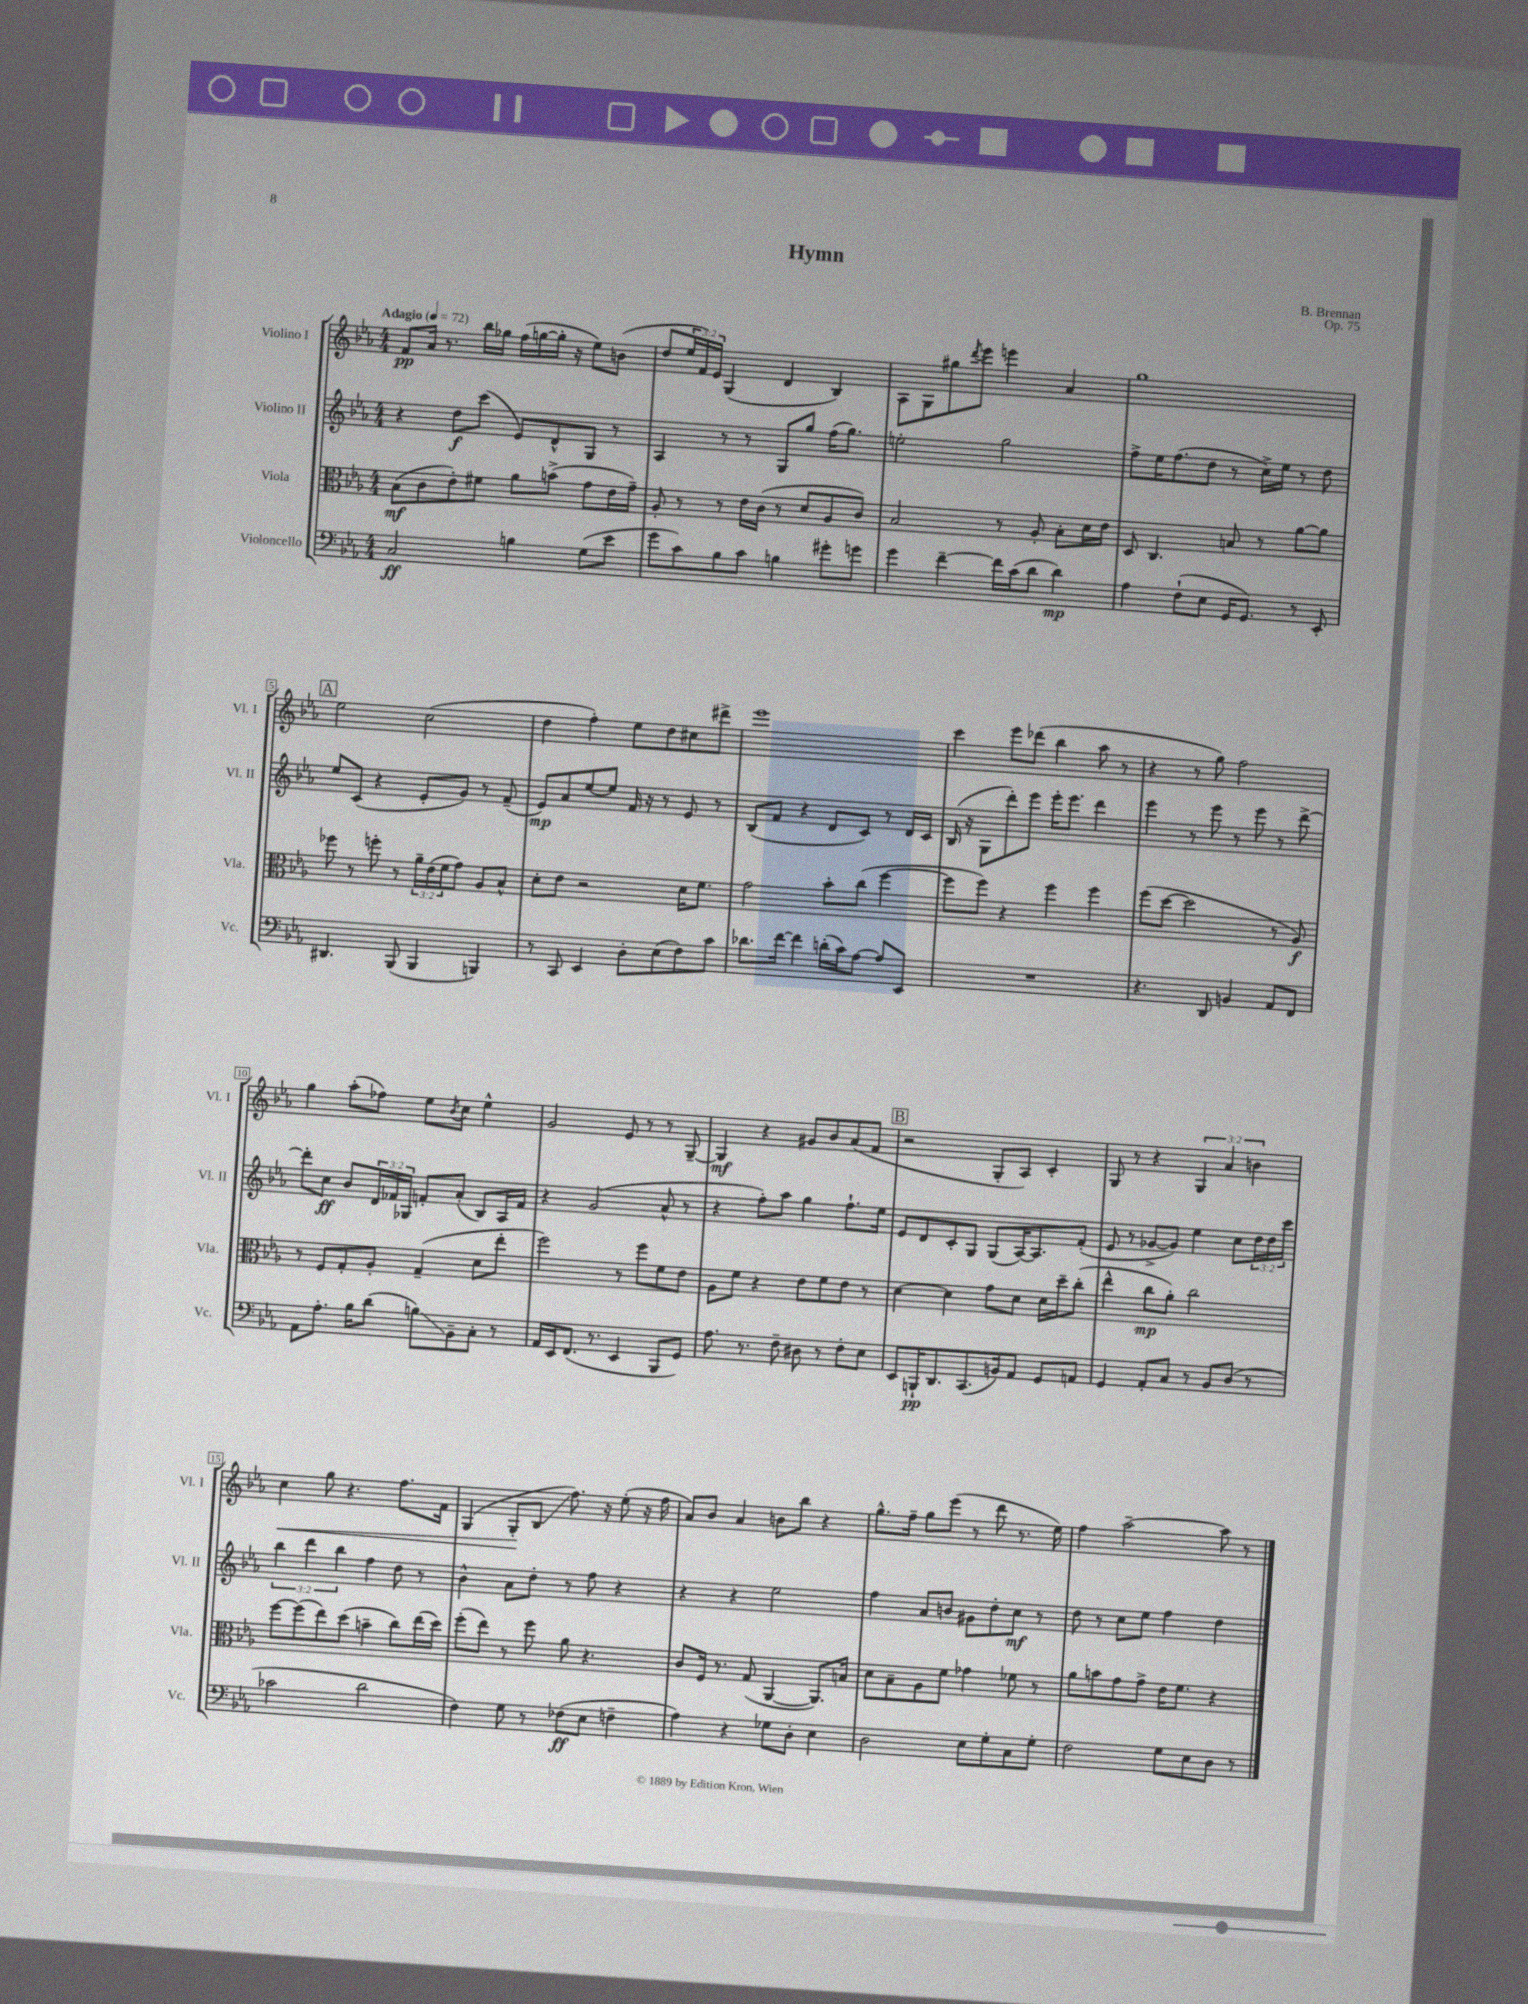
\header { title = "Hymn" composer = "B. Brennan" opus = "Op. 75" }
<<
\new StaffGroup <<
\new Staff = "s0" \with { instrumentName = "Violino I" shortInstrumentName = "Vl. I" } {
    \clef treble \key ees \major \numericTimeSignature \time 4/4 \override Staff.TupletNumber.text = #tuplet-number::calc-fraction-text \tempo "Adagio" 4 = 72
    f'8\pp aes'16 r8. bes''16 ges''16 f''16( g''16~ g''16-. r16 ees''8) b'8( |
    d''8 \tuplet 3/2 { ees''16 f'16) ees'16 } g4( d'4 bes4) |
    aes8 g8 gis''8 \acciaccatura { d'''8 } ees'''8 e'''4 aes'4 |
    g''1 |
    \mark \markup { \box "A" } ees''2 c''2( |
    d''4 f''4-.) ees''8 d''8 cis''8 dis'''8-> |
    ees'''1 |
    c'''4 ees'''8 des'''8( bes''4 aes''8 r8 |
    r4 r8 g''8) f''2 |
    g''4 aes''8-.( fes''8) ees''8 \acciaccatura { bes'8 } c''8 ees''4-^ |
    g'2 ees'8 r8 r8 g8~-- |
    g4\mf r4 gis'8 bes'8 aes'8( f'8 |
    \mark \markup { \box "B" } r2 g8-. aes8) c'4-. |
    g8 r8 r4 \tuplet 3/2 { g4 aes'4 b'4 } |
    c''4\< g''8 r4. f''8. f'16 |
    g4( g8-.\! bes8\glissando f''8.) r16 ees''8-.( r16 f''16 |
    aes'8) bes'8 aes'4 b'8 bes''8 r4 |
    g''8.-^ f''16-- g''8 ees'''8( r8 d'''8 r8. ees''16) |
    f''4 aes''2~-- aes''8 r8 \bar "|." |
}
\new Staff = "s1" \with { instrumentName = "Violino II" shortInstrumentName = "Vl. II" } {
    \clef treble \key ees \major \numericTimeSignature \time 4/4 \override Staff.TupletNumber.text = #tuplet-number::calc-fraction-text
    r4 d''8\f c'''8( ees'8) d'8-^ g8 r8 |
    aes4 r8 r8 g8 g''8 f''16( g''8.) |
    e''2-. g''2 |
    f''8-> ees''16 f''8.( d''8 r8 c''16->) ees''16 r8 d''8 |
    \mark \markup { \box "A" } ees''8 c'8( r4 ees'8-. g'8) r8 f'8--( |
    ees'8\mp) aes'8 ees''8~ ees''8 f'16 r16 r8 ees'8 r8 |
    bes8( f'8 r4 d'8 c'8) r8 d'16 c'16 |
    bes16( r16 g8 d'''8-.) ees'''8 ees'''16-. ees'''8. d'''4 |
    ees'''4 r8 ees'''8 r8 ees'''8 r8 d'''8~-> |
    d'''8-. c''8\ff bes'8 \tuplet 3/2 { d'16 fes'16 ges16 } f'8-. aes'8-.( bes8) aes16 f'16 |
    r4 g'2( aes'8-^ r8 |
    r4 f''8-.) aes''8 g''4 f''8.-! ees''16 |
    \mark \markup { \box "B" } ees'8 d'8 c'8-. g8 g8( aes16~) aes8. f'8-.( |
    ees'8 r8 ges'8~-> ges'8) ees''4 c''8 \tuplet 3/2 { d''16 d''16 c'''16 } |
    \tuplet 3/2 { bes''4 d'''4 bes''4 } f''4 d''8 r8 |
    bes'4-^ aes'8 d''8-. r8 f''8 r4 |
    r4 r4 ees''2 |
    f''4 aes'8 b'8 gis'8 d''8-. c''8\mf r8 |
    d''8 r8 c''8 ees''8 f''4 d''4 \bar "|." |
}
\new Staff = "s2" \with { instrumentName = "Viola" shortInstrumentName = "Vla." } {
    \clef alto \key ees \major \numericTimeSignature \time 4/4 \override Staff.TupletNumber.text = #tuplet-number::calc-fraction-text
    bes8\mf( c'8 ees'8-.) fis'8 aes'8 b'8->( g'8 ees'16 g'16--) |
    aes8-. r8 r8 ees'16 c'16( r8 d'8 aes8 c'8) |
    bes2 r8 aes8-. bes8-. d'16 ees'16 |
    d8 c4. b8 r8 aes'8~ aes'8 |
    \mark \markup { \box "A" } fes''8 r8 f''8-. r8 \tuplet 3/2 { aes'16-- ees'16( f'16 } g'8) aes8 bes8-^ |
    d'8-. ees'8 r2 d'16 f'8. |
    g'2 bes'8-. c''8( f''4~ |
    f''8 f''8) r4 f''4 f''4 |
    f''8( d''8~ d''2 r8 aes8\f) |
    r8 f8 g8-. aes8-. g4--( d'8 ees''8-. |
    f''2) r8 f''8 f'8 ees'8 |
    aes8 f'8 r4 ees'8 f'8 ees'8 r8 |
    \mark \markup { \box "B" } d'4~ d'4 g'8 d'8 d'16 d''16-- c''8-.( |
    ees''4-^ c''8\mp aes'8-.) c''2 |
    f''8~ f''8( ees''8) d''8( b'4-- c''8) ees''16( d''16) |
    f''8-.( ees''8) r8 f''8 aes'8 r4. |
    c'8 f16 r8. g8( aes,4~ aes,8.) b16 |
    d'8 bes8-- aes8 f'8 ges'4 fes'8 r8 |
    aes'8 b'8 g'8 g'8-> ees'16 f'8. r4 \bar "|." |
}
\new Staff = "s3" \with { instrumentName = "Violoncello" shortInstrumentName = "Vc." } {
    \clef bass \key ees \major \numericTimeSignature \time 4/4
    c2\ff b4 g8( ees'8 |
    g'8 c'8) bes8 c'8 b4 gis'8-. g'8 |
    g'4 f'4~-- f'16 c'16( d'8 d'4\mp) |
    aes4 f8-!( ees8 g,16 g,8.) r8 ees,8-. |
    \mark \markup { \box "A" } dis,4. bes,,8( bes,,4 b,,4) |
    r8 c,8 ees,4 d8-. ees8( f8) c'8 |
    des'8. f'16~ f'4 d'16-.( c'16) aes8~ aes8 ees,8 |
    R1 |
    r4. d,8 b,4 aes,8 f,8 |
    aes,8 aes8.-. bes16 d'8( b8\glissando) bes,8-- c8-. r8 |
    aes,16 ees,16 f,8.( r8. ees,4 bes,,8 g,8) |
    aes8. r8. f8-- dis8 r8 f8-. ees8 |
    \mark \markup { \box "B" } ees,8 b,,16-!\pp d,8. c,8.( b,16) aes,8 g,8 a,8 |
    g,4 aes,8-. c8 r8 bes,8 d8( r8 |
    ces'2 d'2 |
    f4) g8 r8 fes8\ff( ees8 f4-- |
    aes4) r4 ges8 d8-. ees4 |
    d2 ees8 g8-. c8 g8-. |
    f2 g8 ees8 d8 r8 \bar "|." |
}
>>
>>
\layout { \context { \Score \override BarNumber.stencil = #(make-stencil-boxer 0.1 0.3 ly:text-interface::print) } }
